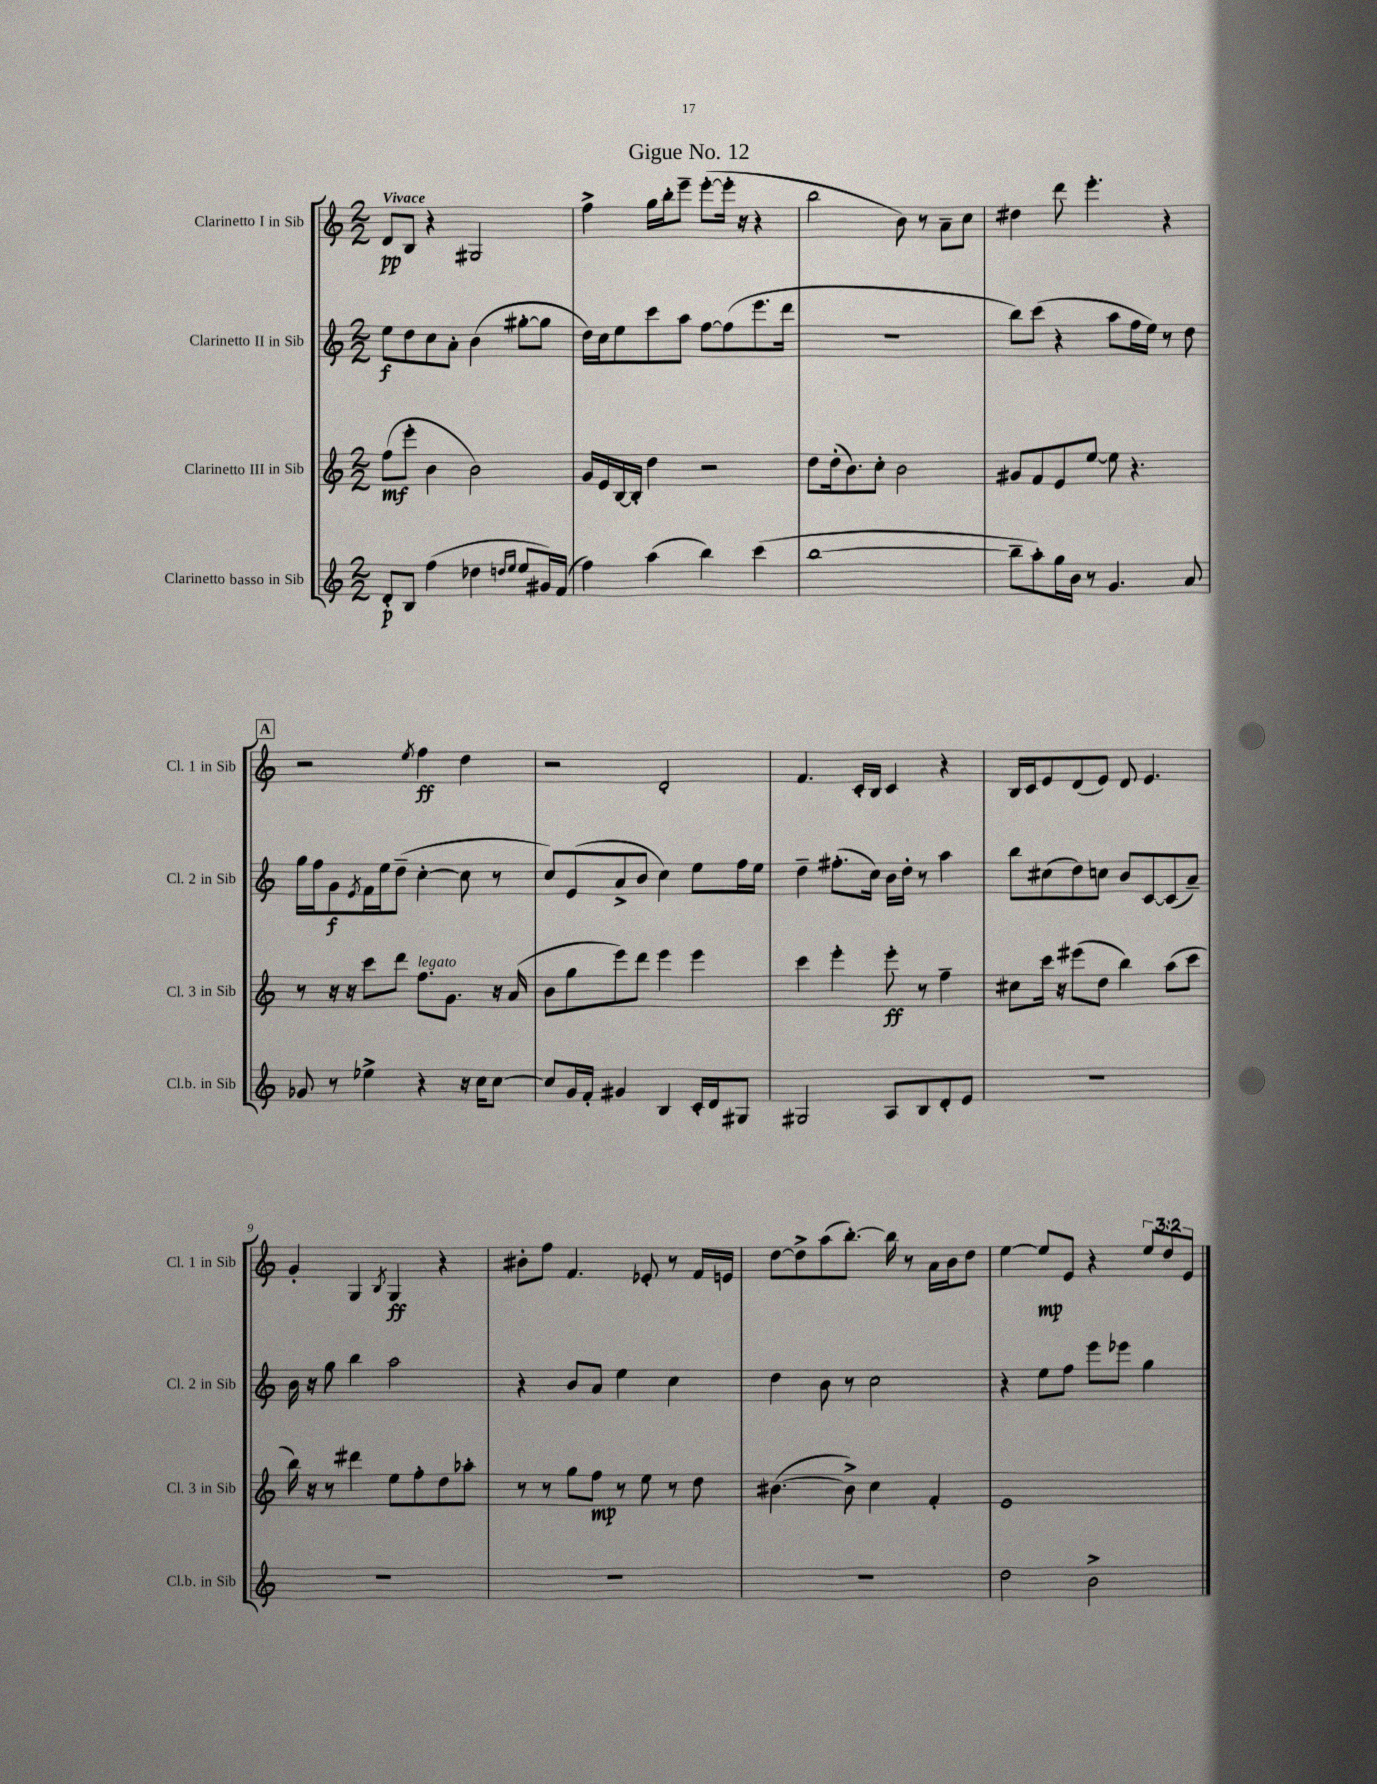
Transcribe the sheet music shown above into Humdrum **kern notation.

**kern	**kern	**kern	**kern
*staff4	*staff3	*staff2	*staff1
*clefG2	*clefG2	*clefG2	*clefG2
*k[]	*k[]	*k[]	*k[]
*M2/2	*M2/2	*M2/2	*M2/2
8d'	(8ff	8ee	8d
8B	8eee'	8dd	8B
(4ff	4b	8cc	4r
.	.	8a'	.
4dd-	2b)	(4b	2G#
16qqdd	.	.	.
16qqee	.	.	.
8ee	.	[8gg#'	.
16g#)	.	8gg#]	.
(16f	.	.	.
=	=	=	=
4ff)	16g	16dd)	4ff^
.	16e	16cc	.
.	[16B	8ee	.
.	16B']	.	.
(4aa	4dd	8ccc	16gg
.	.	.	16bb'
.	.	8aa	8eee~
4bb)	2r	[8ff	([8eee'
.	.	(8ff]	16eee']
.	.	.	16r
(4ccc	.	8.eee	4r
.	.	16ddd	.
=	=	=	=
[1bb	8dd	1r	2bb
.	(16dd'	.	.
.	8.b)	.	.
.	8cc'	.	.
.	2b	.	8b)
.	.	.	8r
.	.	.	8a~
.	.	.	8cc
=	=	=	=
8bb~]	8g#	8bb)	4dd#
8aa')	8f	(8ccc	.
16gg	8e	4r	8ddd
16b	.	.	.
8r	[8ee	.	4.eee'
4.g	8ee]	8aa	.
.	4.r	16ff	.
.	.	16ee)	.
.	.	8r	4r
8a	.	8dd	.
=	=	=	=
8g-	8r	16gg	2r
.	.	16ff	.
8r	16r	8g	.
.	16r	.	.
.	.	8qe	.
4ee-^	8ccc	16f	.
.	.	16ee	.
.	8ddd	(8dd~	.
.	.	.	8qee
4r	8.ff	[4cc'	4ff
.	8.g	.	.
16r	.	8cc]	4dd
16cc	.	.	.
[8cc	16r	8r	.
.	(16a	.	.
=	=	=	=
8cc]	8b	8cc)	2r
16g	8gg	(8e	.
16f'	.	.	.
4g#	8eee)	8a^	.
.	8ddd	8b	.
4B	4eee	4cc)	2d'
16c'	4eee	8ee	.
16d	.	.	.
8G#	.	16ff	.
.	.	16ee	.
=	=	=	=
2G#	4ccc	4dd~	4.f
.	4eee'	(8.ff#'	.
.	.	.	16c'
.	.	16cc)	16B
8A	8eee'	16b	4c
.	.	16dd'	.
8B	8r	8r	.
8d'	4ff~	4aa	4r
8e	.	.	.
=	=	=	=
1r	8cc#	8bb	16B
.	.	.	16c
.	16ccc	(8cc#	8e
.	16r	.	.
.	(8eee#	8dd)	(8d
.	8dd	8cc	8e)
.	4bb)	8b	8d
.	.	[8c	4.e
.	(8aa	(8c]	.
.	8ccc	8a~)	.
=	=	=	=
1r	16bb)	16b	4g'
.	16r	16r	.
.	8r	8gg	.
.	4ddd#	4bb	4G
.	.	.	8qB
.	8ee	2aa	4G
.	8ff'	.	.
.	8dd	.	4r
.	8aa-'	.	.
=	=	=	=
1r	8r	4r	8b#'
.	8r	.	8ff
.	8gg	8b	4.f
.	8ff	8a	.
.	8r	4ee	.
.	8ee	.	8e-'
.	8r	4cc	8r
.	8dd	.	16f
.	.	.	16e
=	=	=	=
1r	([4.b#	4dd	[8dd
.	.	.	8dd^]
.	.	8b	(8aa
.	8b#^])	8r	[8.bb')
.	4cc	2cc	.
.	.	.	16bb]
.	.	.	8r
.	4f'	.	16a
.	.	.	16b
.	.	.	8dd
=	=	=	=
2dd	1e	4r	[4ee
.	.	8ee	8ee]
.	.	8ff	8e
2b^	.	8eee	4r
.	.	8eee-	.
.	.	4gg	12ee
.	.	.	12dd
.	.	.	12e
==	==	==	==
*-	*-	*-	*-
